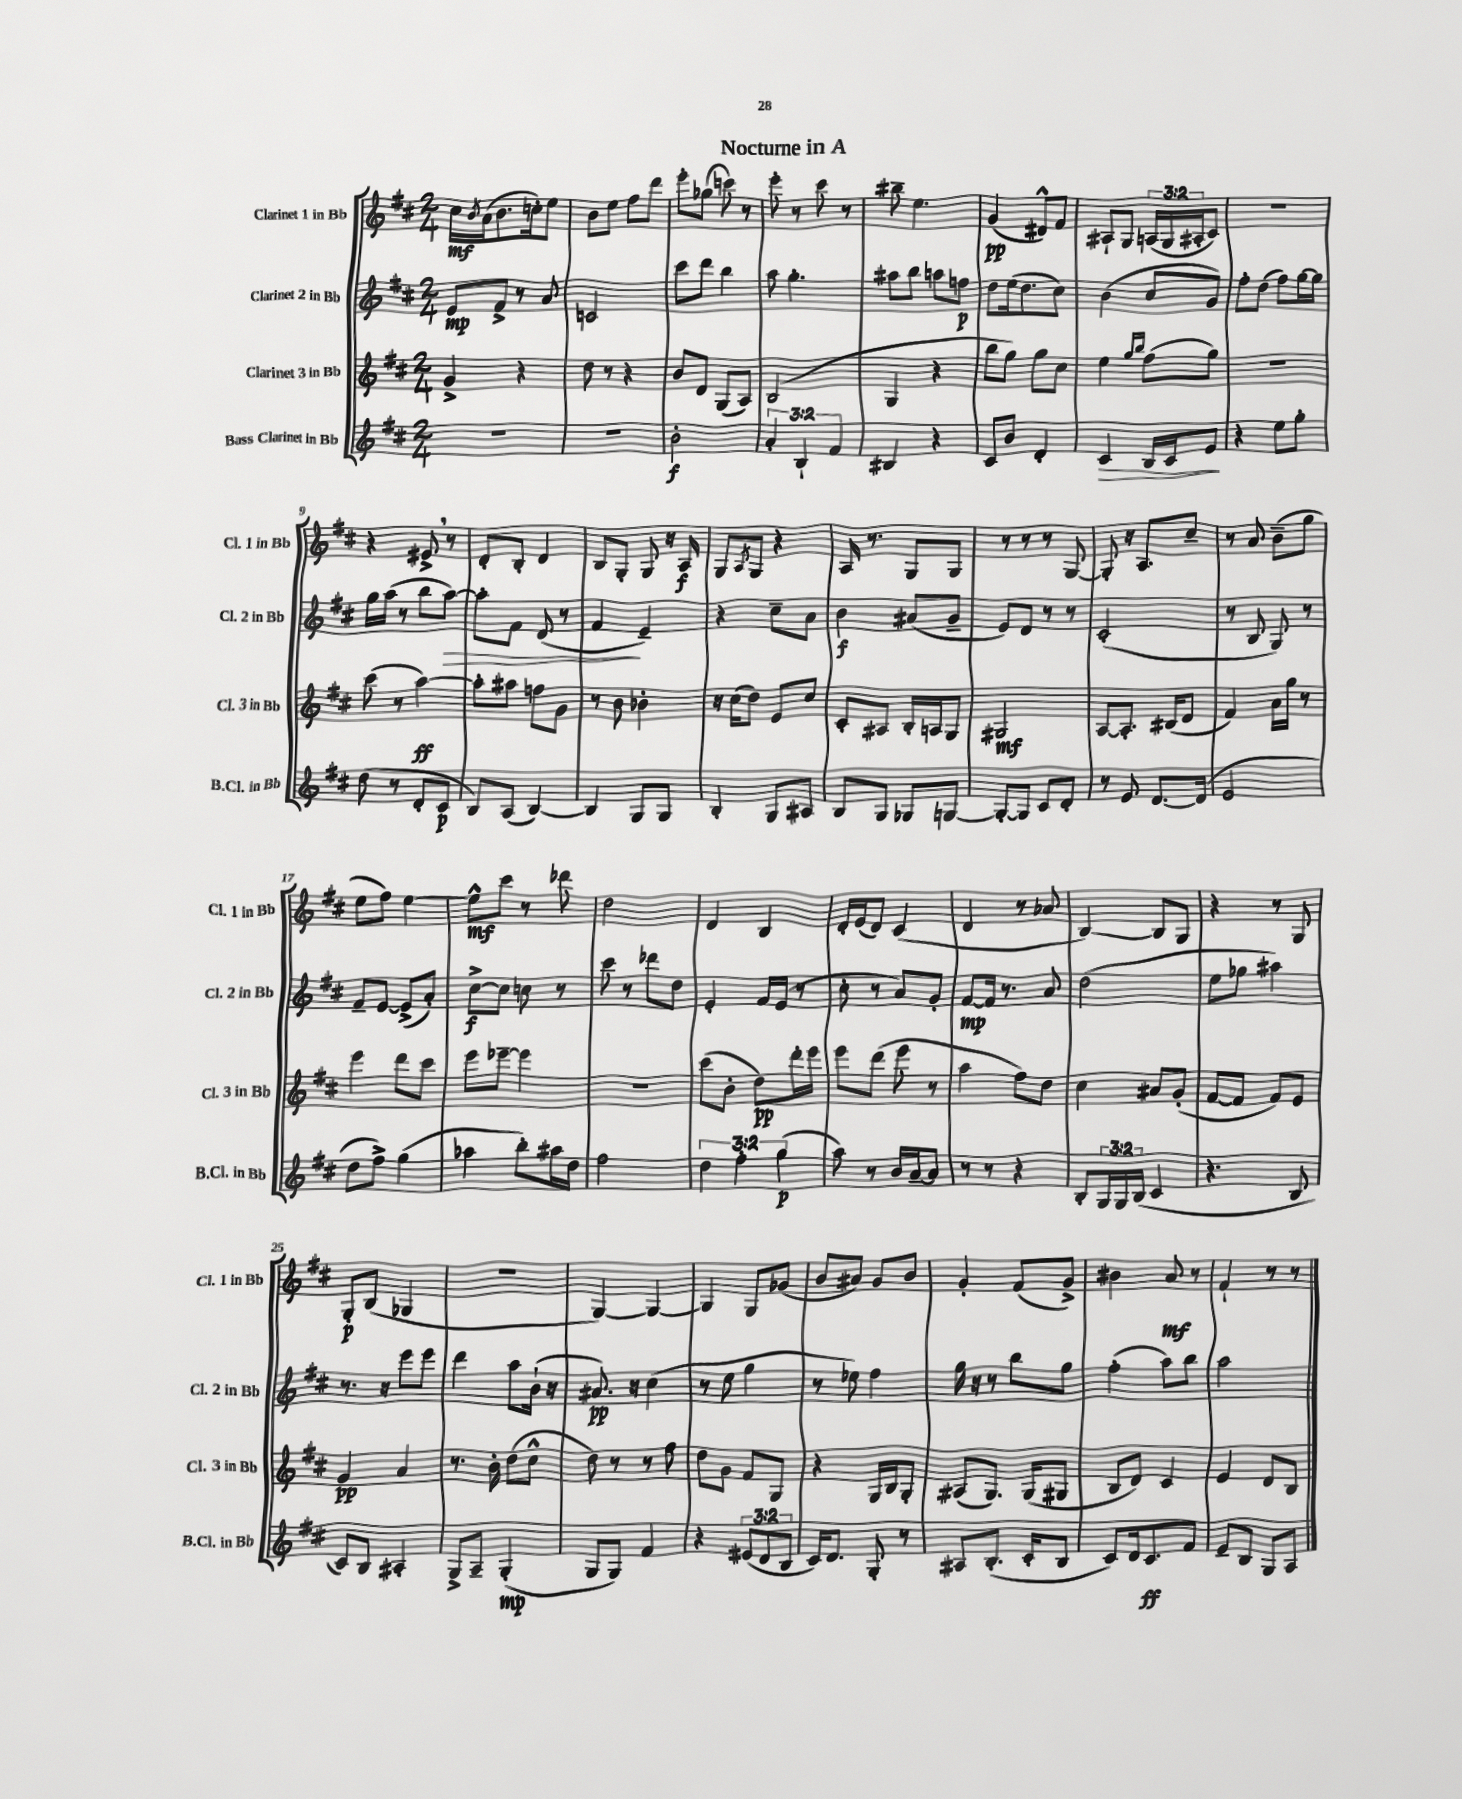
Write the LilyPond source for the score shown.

\header { title = "Nocturne in A" }
<<
\new StaffGroup <<
\new Staff = "s0" \with { instrumentName = "Clarinet 1 in Bb" shortInstrumentName = "Cl. 1 in Bb" } {
    \clef treble \key d \major \numericTimeSignature \time 2/4 \override Staff.TupletNumber.text = #tuplet-number::calc-fraction-text
    cis''16\mf \acciaccatura { b'8 } a'16( b'8. c''16-.) e''8 |
    b'8 e''8 fis''8 d'''8 |
    e'''8-. ges''8( c'''8) r8 |
    e'''8-. r8 cis'''8 r8 |
    bis''8-- e''4. |
    g'4\pp( dis'8-^) fis'8 |
    ais8-! g8 \tuplet 3/2 { a16( g16 ais16-. } cis'8) |
    R2 |
    r4 eis'8-> \breathe r8 |
    d'8-. b8-. d'4 |
    b8 g8-. g8 r16 a16\f |
    g8 \acciaccatura { a8 } g8 r4 |
    a16 r8. g8 g8 |
    r8 r8 r8 g8~ |
    g8-. r16 a8. cis''8-- |
    r8 a'8 b'8--( g''8 |
    e''8 fis''8) e''4~ |
    e''8-^\mf cis'''8 r8 des'''8 |
    d''2 |
    d'4 b4 |
    d'16-. e'16( d'8) cis'4( |
    d'4 r8 aes'8 |
    b4~) b8 g8 |
    r4 r8 g8 |
    g8-.\p b8( ges4 |
    r2 |
    g4~) g4~ |
    g4 g8 ges'8( |
    b'8 ais'8) g'8 b'8 |
    g'4-. fis'8( g'8->) |
    bis'4 a'8\mf r8 |
    fis'4-! r8 r8 \bar "|." |
}
\new Staff = "s1" \with { instrumentName = "Clarinet 2 in Bb" shortInstrumentName = "Cl. 2 in Bb" } {
    \clef treble \key d \major \numericTimeSignature \time 2/4
    e'8\mp fis'8-> r8 a'8 |
    c'2 |
    cis'''8 d'''8 b''4 |
    a''8 g''4.-. |
    ais''8 b''8 a''8 f''8\p |
    d''8 e''16( d''8. cis''8) |
    b'4( cis''8 g'8) |
    fis''8-. d''8( fis''8) g''16~ g''16 |
    g''16 a''16( r8 b''8 a''8~\>) |
    a''8-. fis'8 d'8( r8 |
    fis'4\! e'4--) |
    r4 cis''8-- a'8 |
    b'4\f ais'8( g'8-- |
    e'8) d'8 r8 r8 |
    cis'2-.( |
    r8 b8 g8) r8 |
    fis'8-- e'8~ e'8->( a'8-.) |
    cis''8~->\f cis''8 c''8 r8 |
    cis'''8 r8 des'''8 d''8 |
    e'4-. fis'16 e'16( r8 |
    cis''8-. r8 a'8) g'8-. |
    fis'8~\mp fis'16 r8. a'8 |
    d''2( |
    e''8 ges''8 ais''4) |
    r8. r16 e'''8 e'''8 |
    d'''4 a''8 b'16-!( r16 |
    ais'8.\pp) r16 cis''4( |
    r8 e''8 g''4 |
    r8 ees''8) fis''4 |
    g''16 r16 r8 b''8 g''8 |
    fis''4-.( a''8) b''8 |
    a''2 \bar "|." |
}
\new Staff = "s2" \with { instrumentName = "Clarinet 3 in Bb" shortInstrumentName = "Cl. 3 in Bb" } {
    \clef treble \key d \major \numericTimeSignature \time 2/4
    g'4-> r4 |
    d''8 r8 r4 |
    b'8 d'8 g8( a8) |
    b2( |
    g4 r4 |
    b''8 g''8) g''8 cis''8 |
    e''4 \grace { g''16 b''16 } fis''8( g''8) |
    r2 |
    cis'''8( r8 a''4~\ff) |
    a''8-. ais''8 f''8 g'8 |
    r8 b'8 bes'4-. |
    r16 cis''16( d''8) e'8 cis''8 |
    cis'8-. ais8 b16-. a16 g8 |
    gis2\mf |
    a8~ a8.-. bis16( d'8 |
    fis'4) a'16 g''16 r8 |
    e'''4 d'''8 cis'''8 |
    e'''8 ees'''8~-- ees'''4 |
    R2 |
    cis'''8( b'8-. d''8\pp) d'''16-. e'''16 |
    e'''8 d'''8( e'''8 r8 |
    a''4 fis''8) d''8 |
    cis''4 ais'8 g'8-.( |
    fis'8~ fis'8 fis'8) e'8 |
    g'4\pp a'4 |
    r8. b'16-. d''8( cis''8-^ |
    d''8) r8 r8 fis''8 |
    d''8 g'8 fis'8 g8 |
    r4 g16 b16 g8-. |
    ais8( g8.) g16( gis8 |
    b8 d'8) cis'4 |
    e'4 d'8 b8 \bar "|." |
}
\new Staff = "s3" \with { instrumentName = "Bass Clarinet in Bb" shortInstrumentName = "B.Cl. in Bb" } {
    \clef treble \key d \major \numericTimeSignature \time 2/4 \override Staff.TupletNumber.text = #tuplet-number::calc-fraction-text
    R2 |
    R2 |
    b'2-.\f |
    \tuplet 3/2 { a'4-. b4-! fis'4 } |
    bis4 r4 |
    cis'8 b'8 d'4-. |
    cis'4\> b16 cis'16 e'8\! |
    r4 e''8 g''8-. |
    d''8( r8 d'8-. cis'8\p |
    b8) a8( b4~) |
    b4 g8 g8 |
    b4-. g8 ais8 |
    b8 g8 ges8 g8~ |
    g8~-. g8 cis'8 d'8-. |
    r8 e'8 d'8.~ d'16( |
    e'2 |
    d''8 fis''8->) g''4( |
    aes''4 b''8-.) ais''16 d''16 |
    fis''2 |
    \tuplet 3/2 { d''4 fis''4-. g''4\p( } |
    a''8) r8 b'16 a'16~-- a'8 |
    r8 r8 r4 |
    b8-. \tuplet 3/2 { g16 g16 b16( } cis'4 |
    r4. b8 |
    cis'8) b8 ais4-. |
    g8-> a8-- g4-.\mp( |
    g8 g8) fis'4 |
    r4 \tuplet 3/2 { eis'8( d'8 b8 } |
    cis'16) d'8. g8-. r8 |
    ais8 b8.-.( cis'16-. b8 |
    cis'8) d'16 cis'8.\ff fis'8 |
    e'8-- b8 g8 a8 \bar "|." |
}
>>
>>
